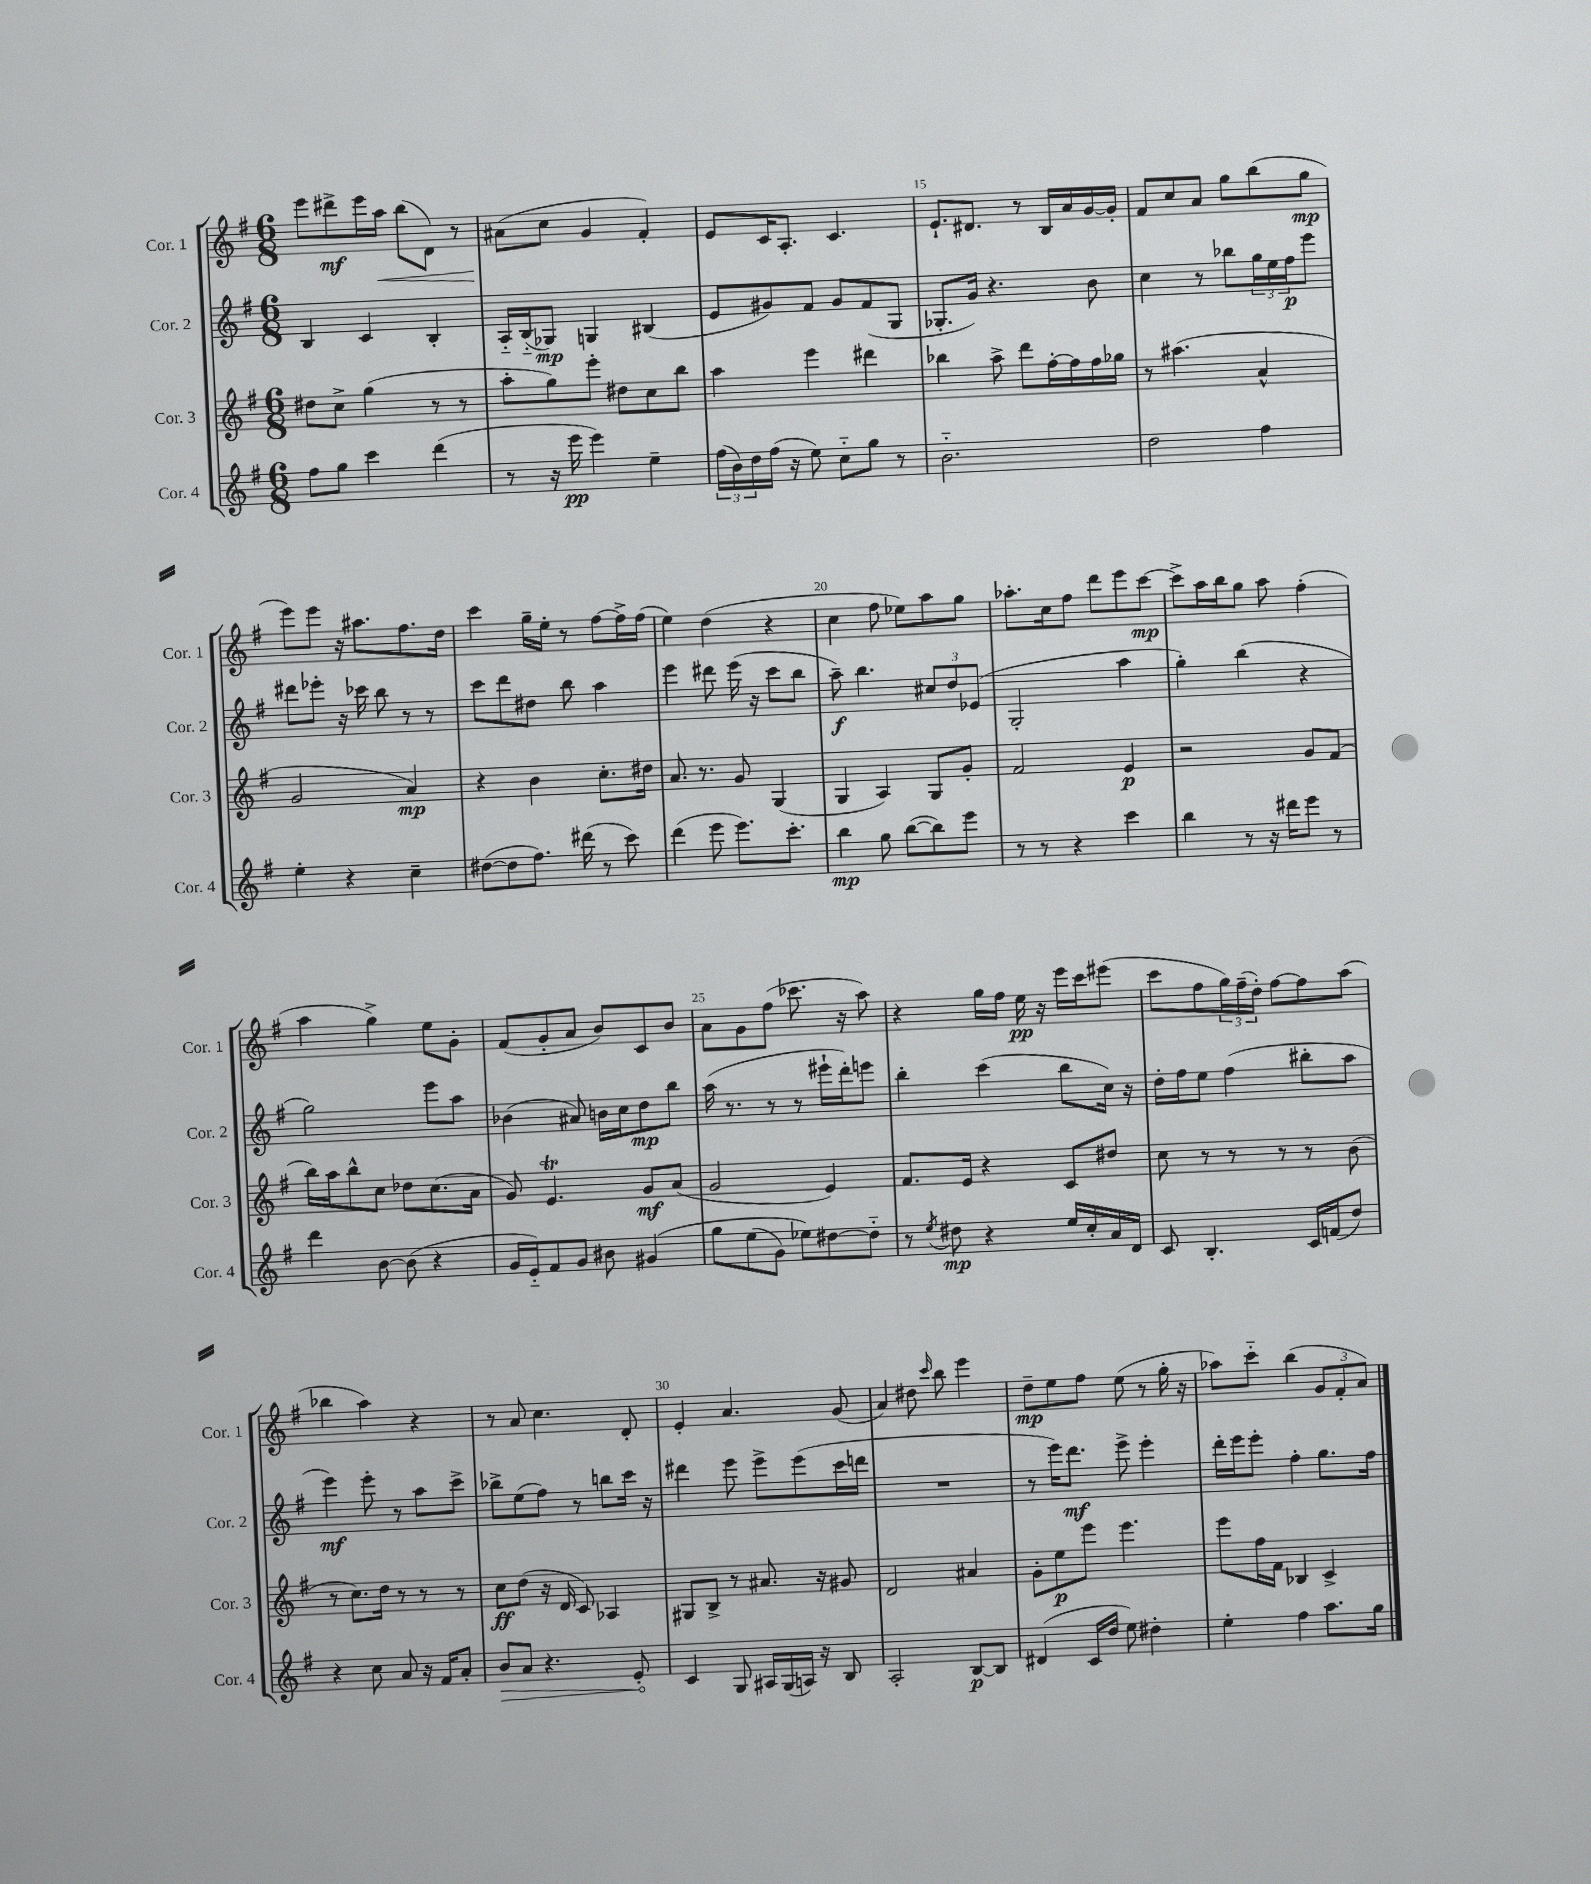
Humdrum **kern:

**kern	**dynam	**kern	**dynam	**kern	**dynam	**kern	**dynam
*part4	*part4	*part3	*part3	*part2	*part2	*part1	*part1
*staff4	*staff4	*staff3	*staff3	*staff2	*staff2	*staff1	*staff1
*I"Cor. 4	*	*I"Cor. 3	*	*I"Cor. 2	*	*I"Cor. 1	*
*I'Cor. 4	*	*I'Cor. 3	*	*I'Cor. 2	*	*I'Cor. 1	*
*clefG2	*	*clefG2	*	*clefG2	*	*clefG2	*
*k[f#]	*	*k[f#]	*	*k[f#]	*	*k[f#]	*
*M6/8	*	*M6/8	*	*M6/8	*	*M6/8	*
=12	=12	=12	=12	=12	=12	=12	=12
8ff#\L	.	8dd#X\L	.	4B/	.	8eee\L	.
8gg\J	.	8cc^\J	.	.	.	8ddd#X^\	mf
4ccc\	.	(4gg\	.	4c/	.	16eee\L	.
!	!	!	!	!	!	!	!LO:HP:b
.	.	.	.	.	.	16aa\JJ	<
.	.	.	.	.	.	(8bb\L	.
(4ddd\	.	8r	.	4B'/	.	8d\J)	.
.	.	8r	.	.	.	8r	.
=13	=13	=13	=13	=13	=13	=13	=13
8r	.	8aa'\L	.	16A/LL	.	(8a#X\L	.
.	.	.	.	(16B/J	.	.	.
16r	.	8gg\)	.	8G-X/J)	mp	8cc\J	[
16eee\	pp	.	.	.	.	.	.
4eee\)	.	8eee'\J	.	4Gn/	.	4g/	.
.	.	8dd#X\L	.	.	.	.	.
4ee~\	.	8cc\	.	(4B#X/	.	4f#'/)	.
.	.	8bb\J	.	.	.	.	.
=14	=14	=14	=14	=14	=14	=14	=14
(24ff#\LL	.	4aa\	.	8e/L	.	8e/L	.
24b\)	.	.	.	.	.	.	.
24dd\	.	.	.	.	.	.	.
(16ff#\JJ	.	.	.	8g#X/)	.	16c/K	.
16r	.	.	.	.	.	8.A'/J	.
8ee\)	.	4eee\	.	8f#/J	.	.	.
8cc\L	.	.	.	8g#/L	.	4.c/	.
8gg\J	.	4ddd#X\	.	(8f#/	.	.	.
8r	.	.	.	8G/J	.	.	.
=15	=15	=15	=15	=15	=15	=15	=15
2.b\	.	4bb-X\	.	8.G-X'/L	.	8.e`/L	.
.	.	.	.	16g/Jk)	.	8.d#X/J	.
.	.	8aa^\	.	4.r	.	.	.
.	.	8ddd\L	.	.	.	8r	.
.	.	[16ff#'\L	.	.	.	16B/LL	.
.	.	16ff#\]	.	.	.	16a/	.
.	.	16ff#\	.	8b\	.	[16g/	.
.	.	16gg-X\JJ	.	.	.	16g'/JJ]	.
=16	=16	=16	=16	=16	=16	=16	=16
2dd\	.	8r	.	4cc\	.	8f#/L	.
.	.	(4.aa#X\	.	.	.	8cc/	.
.	.	.	.	8r	.	8a/J	.
.	.	.	.	8bb-X\L	.	8gg\L	.
4ff#\	.	4a^^/	.	24gg\L	.	(8bb\	.
.	.	.	.	24ee\	.	.	.
.	.	.	.	24ff#\J	p	.	.
.	.	.	.	8eee\J	.	8gg\J	mp
!!LO:LB:g=z
=17	=17	=17	=17	=17	=17	=17	=17
4ee'\	.	2g/	.	8ddd#X\L	.	8eee\L)	.
.	.	.	.	8eee-X'\J	.	8eee\J	.
4r	.	.	.	16r	.	16r	.
.	.	.	.	16ccc-X\	.	8.aa#X\L	.
.	.	.	.	8bb\	.	.	.
4cc~\	.	4a/)	mp	8r	.	8.ff#\	.
.	.	.	.	8r	.	.	.
.	.	.	.	.	.	16dd\Jk	.
=18	=18	=18	=18	=18	=18	=18	=18
([8dd#X\L	.	4r	.	8ccc\L	.	4ccc\	.
8dd#\]	.	.	.	8ddd\	.	.	.
8.ff#\J)	.	4b\	.	8dd#X\J	.	16gg~\LL	.
.	.	.	.	.	.	16ee'\JJ	.
.	.	.	.	8bb\	.	8r	.
(16ddd#X\	.	.	.	.	.	.	.
8r	.	8.cc'\L	.	4aa\	.	[8ff#\L	.
8ccc\)	.	.	.	.	.	16ff#^\L]	.
.	.	16dd#X\Jk	.	.	.	(16ff#\JJ	.
=19	=19	=19	=19	=19	=19	=19	=19
(4ddd\	.	8.a/	.	4eee\	.	4ee\)	.
.	.	8.r	.	.	.	.	.
8eee\	.	.	.	8ddd#X\	.	(4dd\	.
8.eee\L)	.	8g/	.	(16eee\	.	.	.
.	.	.	.	16r	.	.	.
.	.	(4G/	.	8ccc\L	.	4r	.
8.ccc'\J	.	.	.	.	.	.	.
.	.	.	.	8bb\J	.	.	.
=20	=20	=20	=20	=20	=20	=20	=20
4bb\	mp	4G/	.	8aa~\)	f	4cc\	.
.	.	.	.	4.bb\	.	.	.
8gg\	.	4A/)	.	.	.	8ff#\	.
([8bb\L	.	.	.	.	.	8ee-X\L)	.
8bb\])	.	8G/L	.	12cc#X/L	.	8aa\	.
.	.	.	.	12dd/	.	.	.
8eee\J	.	8g'/J	.	.	.	8gg\J	.
.	.	.	.	(12e-X/J	.	.	.
=21	=21	=21	=21	=21	=21	=21	=21
8r	.	2f#/	.	2G'/	.	8.aa-X'\L	.
8r	.	.	.	.	.	.	.
.	.	.	.	.	.	16cc\k	.
4r	.	.	.	.	.	8ff#\J	.
.	.	.	.	.	.	8ddd\L	.
4ccc\	.	4e/	p	4aa\	.	8eee\	.
.	.	.	.	.	.	[8ccc\J	mp
=22	=22	=22	=22	=22	=22	=22	=22
4bb\	.	2r	.	4gg'\)	.	8ccc^\L]	.
.	.	.	.	.	.	16aa\L	.
.	.	.	.	.	.	16bb\J	.
8r	.	.	.	(4bb\	.	8gg\J	.
16r	.	.	.	.	.	8aa\	.
16ddd#X\KL	.	.	.	.	.	.	.
8eee\J	.	8g/L	.	4r	.	(4ff#'\	.
8r	.	(8f#/J	.	.	.	.	.
!!LO:LB:g=z
=23	=23	=23	=23	=23	=23	=23	=23
4ddd\	.	16bb\LL)	.	2gg\)	.	4aa\	.
.	.	16aa\J	.	.	.	.	.
.	.	8bb^^\	.	.	.	.	.
[8b\	.	8cc\J	.	.	.	4gg^\)	.
(8b\]	.	8dd-X\L	.	.	.	.	.
4r	.	(8.cc\	.	8eee\L	.	8ee\L	.
.	.	.	.	8aa\J	.	8g'\J	.
.	.	16a\Jk	.	.	.	.	.
=24	=24	=24	=24	=24	=24	=24	=24
16g/LL	.	8g/)	.	(4b-X\	.	(8f#/L	.
16e/J)	.	.	.	.	.	.	.
8f#/	.	4.eT/	.	.	.	8g'/	.
8g/J	.	.	.	8a#X/)	.	8a/J	.
8b#X\	.	.	.	16bn\LL	.	8b/L)	.
.	.	.	.	16cc\J	.	.	.
(4g#X/	.	8g/L	mf	8dd\	mp	8c/	.
.	.	(8a/J	.	8bb\J	.	8b/J	.
=25	=25	=25	=25	=25	=25	=25	=25
8gg\L	.	2g/	.	(16aa\	.	8a\L	.
.	.	.	.	8.r	.	.	.
(8ee\	.	.	.	.	.	8g\	.
8g\J)	.	.	.	8r	.	(8ff#\J	.
8ee-X\L)	.	.	.	8r	.	8.ccc-X\	.
[8dd#X\	.	4e/)	.	16eee#X`\LL	.	.	.
.	.	.	.	16ddd'\J)	.	16r	.
8dd#\J]	.	.	.	8eeen\J	.	8aa\)	.
=26	=26	=26	=26	=26	=26	=26	=26
8r	.	8.f#/L	.	4bb'\	.	4r	.
8qee/	.	.	.	.	.	.	.
8dd#X\	mp	.	.	.	.	.	.
.	.	16e/Jk	.	.	.	.	.
4r	.	4r	.	(4ccc\	.	16gg\LL	.
.	.	.	.	.	.	16ff#\JJ	.
.	.	.	.	.	.	16ee\	pp
.	.	.	.	.	.	16r	.
16ee/LL	.	8c/L	.	8bb\L	.	16eee\LL	.
16cc'/	.	.	.	.	.	16ccc\J	.
16a/	.	8dd#X/J	.	16cc\Jk)	.	(8eee#X\J	.
16d/JJ	.	.	.	16r	.	.	.
=27	=27	=27	=27	=27	=27	=27	=27
8c/	.	8cc\	.	16dd'\LL	.	8ccc\L	.
.	.	.	.	16ff#\J	.	.	.
4.B'/	.	8r	.	8ee\J	.	8ff#\	.
.	.	8r	.	(4ff#\	.	24gg\L)	.
.	.	.	.	.	.	(24ff#~\	.
.	.	.	.	.	.	24dd'\JJ)	.
.	.	8r	.	.	.	[8ff#\L	.
16c/LL	.	8r	.	8bb#X'\L	.	8ff#\]	.
(16fn/J	.	.	.	.	.	.	.
8dd/J)	.	(8b\	.	8aa\J	.	(8aa\J	.
!!LO:LB:g=z
=28	=28	=28	=28	=28	=28	=28	=28
4r	.	8r	.	4eee\)	mf	4bb-X\	.
.	.	8.cc\L)	.	.	.	.	.
8cc\	.	.	.	8eee'\	.	4aa\)	.
.	.	16dd\Jk	.	.	.	.	.
8a/	.	8r	.	8r	.	.	.
16r	.	8r	.	8aa\L	.	4r	.
16f#/KL	.	.	.	.	.	.	.
8a'/J	.	8r	.	8ccc^\J	.	.	.
=29	=29	=29	=29	=29	=29	=29	=29
!	!LO:HP:b	!	!	!	!	!	!
8b/L	>	8cc\L	ff	8bb-X^\L	.	8r	.
8a/J	.	(8dd\J	.	(8ee\	.	8a/	.
4.r	.	16r	.	8ff#\J)	.	4.cc\	.
.	.	16d/	.	.	.	.	.
.	.	8c/)	.	8r	.	.	.
.	.	4A-X/	.	8bbn\L	.	.	.
8e'/	.	.	.	16ccc\Jk	.	8d'/	.
.	.	.	.	16r	.	.	.
.	]	.	.	.	.	.	.
=30	=30	=30	=30	=30	=30	=30	=30
4c/	.	8G#X/L	.	4ddd#X\	.	4e'/	.
.	.	8B^/J	.	.	.	.	.
8G/	.	8r	.	8eee\	.	4.a/	.
16A#X/LL	.	8.a#X/	.	8eee^\L	.	.	.
(16G/	.	.	.	.	.	.	.
16An/JJ)	.	.	.	(8eee\	.	.	.
16r	.	16r	.	.	.	.	.
8B/	.	8g#X/	.	16ccc\L	.	(8g/	.
.	.	.	.	16dddn\JJ	.	.	.
=31	=31	=31	=31	=31	=31	=31	=31
2A'/	.	2d/	.	2.r	.	4a/)	.
.	.	.	.	.	.	8dd#X\	.
.	.	.	.	.	.	16qqccc/	.
.	.	.	.	.	.	8bb\	.
[8B/L	p	4a#X/	.	.	.	4eee\	.
8B/J]	.	.	.	.	.	.	.
=32	=32	=32	=32	=32	=32	=32	=32
(4d#X/	.	8g'\L	.	8r	.	8dd~\L	mp
.	.	8ee\	p	16eee\KL)	.	8ee\	.
.	.	.	.	8.ddd\J	mf	.	.
16c/LL	.	8eee\J	.	.	.	8ff#\J	.
16dd/JJ	.	.	.	.	.	.	.
8ee\)	.	4.eee\	.	8eee^\	.	(8ee\	.
4dd#X'\	.	.	.	4eee'\	.	8r	.
.	.	.	.	.	.	16gg'\	.
.	.	.	.	.	.	16r	.
=33	=33	=33	=33	=33	=33	=33	=33
4ee'\	.	8eee\L	.	16ddd'\LL	.	8aa-X\L)	.
.	.	.	.	16eee\J	.	.	.
.	.	16ff#\L	.	8eee'\J	.	8ccc\J	.
.	.	16f#\JJ	.	.	.	.	.
4ff#\	.	4B-X/	.	4ff#'\	.	(4bb\	.
8.aa\L	.	4c^/	.	8.gg\L	.	12g/L	.
.	.	.	.	.	.	12f#'/	.
.	.	.	.	.	.	12a/J)	.
16gg\Jk	.	.	.	16ff#\Jk	.	.	.
==	==	==	==	==	==	==	==
*-	*-	*-	*-	*-	*-	*-	*-
